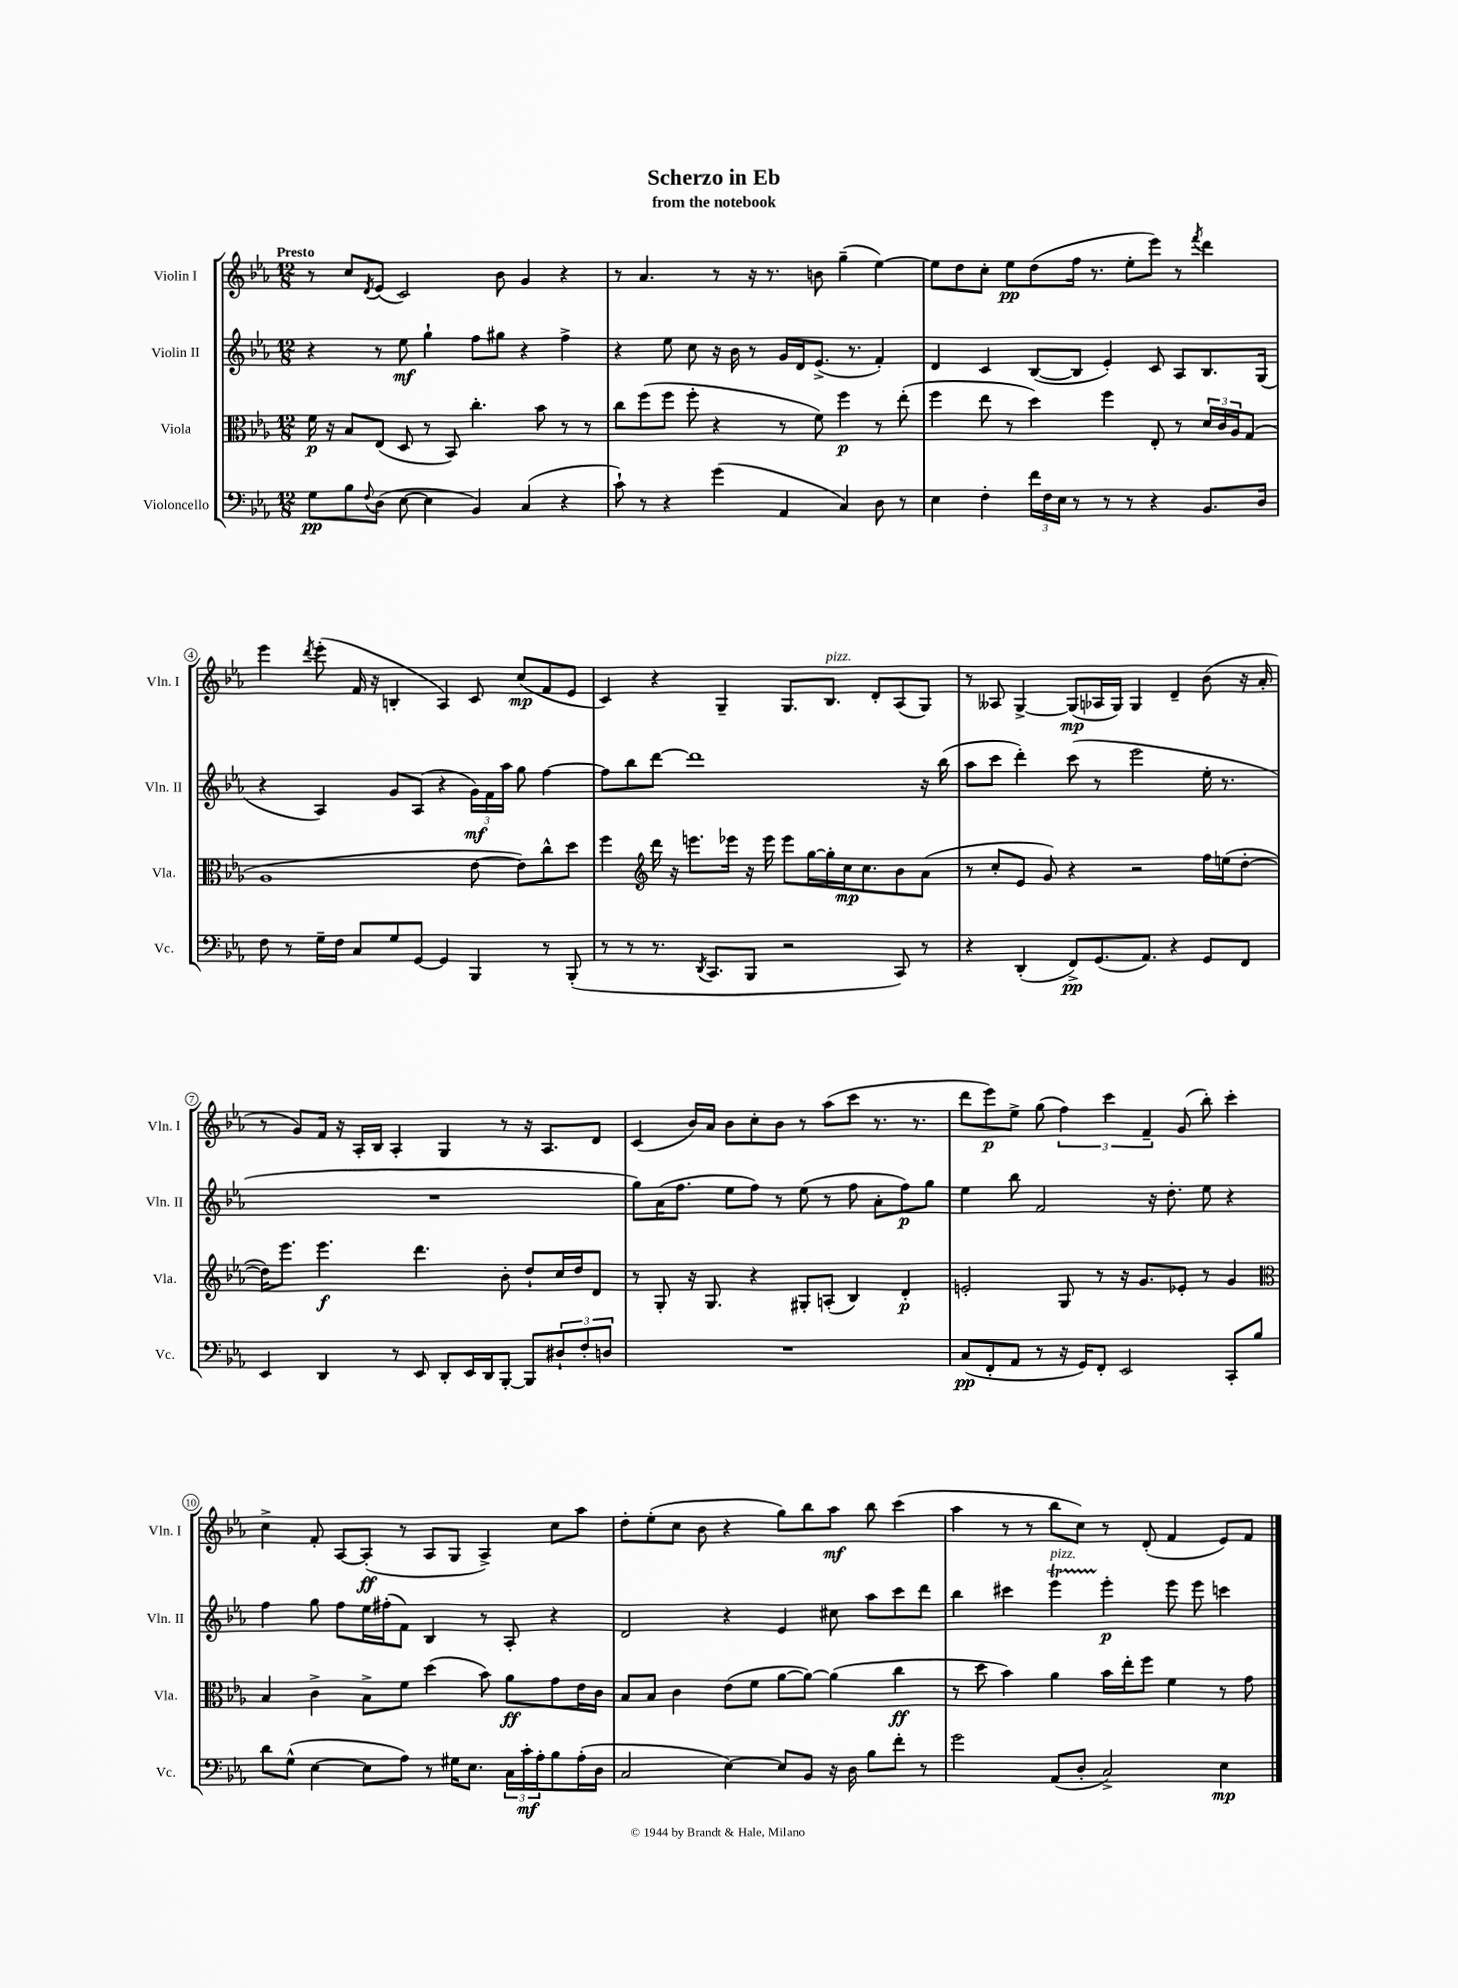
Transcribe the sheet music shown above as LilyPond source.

\header { title = "Scherzo in Eb" subtitle = "from the notebook" }
<<
\new StaffGroup <<
\new Staff = "s0" \with { instrumentName = "Violin I" shortInstrumentName = "Vln. I" } {
    \clef treble \key ees \major \numericTimeSignature \time 12/8 \tempo "Presto"
    r8 c''8 \acciaccatura { d'8 } ees'8( c'2) bes'8 g'4 r4 |
    r8 aes'4. r8 r16 r8. b'8 g''4--( ees''4~) |
    ees''8 d''8 c''8-. ees''8\pp d''8( f''16 r8. ees''8-. ees'''8) r8 \acciaccatura { f'''8 } d'''4 |
    ees'''4 \acciaccatura { d'''8 } ees'''8-.( f'16 r16 b4-. aes4) c'8 c''8\mp( f'8 ees'8 |
    c'4) r4 g4-- g8. bes8.^\markup { \italic "pizz." } d'8-. aes8( g8) |
    r8 aeses8 g4~-> g8\mp( aes16 g16) g4 d'4-- bes'8( r16 aes'16-. |
    r8 g'8) f'16 r16 aes16-. bes16 aes4-. g4 r8 r16 aes8. d'8 |
    c'4( bes'16) aes'16 bes'8 c''8-. bes'8 r8 aes''8( c'''8 r8. r8. |
    d'''8 ees'''8\p) ees''8-> g''8( \tuplet 3/2 { f''4) c'''4 f'4-- } g'8( bes''8-.) c'''4-. |
    c''4-> f'8-. aes8~ aes8-.\ff( r8 aes8 g8 aes4->) c''8 aes''8 |
    d''8-. ees''8-.( c''8 bes'8 r4 g''8) bes''8 aes''8\mf bes''8 c'''4( |
    aes''4 r8 r8 bes''8 c''8) r8 d'8-.( f'4 ees'8) f'8 \bar "|." |
}
\new Staff = "s1" \with { instrumentName = "Violin II" shortInstrumentName = "Vln. II" } {
    \clef treble \key ees \major \numericTimeSignature \time 12/8
    r4 r8 ees''8\mf g''4-! f''8 gis''8 r4 f''4-> |
    r4 ees''8 c''8 r16 bes'16 r8 g'16 d'16 ees'8.->( r8. f'4-.) |
    d'4 c'4 bes8~( bes8 ees'4-.) c'8 aes8 bes8. g16( |
    r4 aes4) g'8 aes8( r4 \tuplet 3/2 { g'16\mf) f'16 aes''16 } g''8 f''4~ |
    f''8 bes''8 d'''8~ d'''1 r16 bes''16( |
    aes''8 c'''8 d'''4-.) c'''8( r8 ees'''2 ees''16-. r8. |
    R1. |
    g''8) aes'16( f''8. ees''8 f''8) r8 ees''8( r8 f''8 aes'8-. f''8\p) g''8 |
    ees''4 bes''8 f'2 r16 d''8.-. ees''8 r4 |
    f''4 g''8 f''8 ees''16 fis''16-.( f'8) bes4 r8 aes8-. r4 |
    d'2 r4 ees'4 cis''8 aes''8 c'''8 d'''8 |
    bes''4 cis'''4 ees'''4\startTrillSpan^\markup { \italic "pizz." } ees'''4-.\stopTrillSpan\p ees'''8 ees'''8 c'''4 \bar "|." |
}
\new Staff = "s2" \with { instrumentName = "Viola" shortInstrumentName = "Vla." } {
    \clef alto \key ees \major \numericTimeSignature \time 12/8
    f'16\p r16 bes8 ees8( d8 r8 bes,8) c''4.-. bes'8 r8 r8 |
    c''8 f''8( f''8 f''8-. r4 r8 f'8) f''4\p r8 ees''8-.( |
    f''4 ees''8 r8 d''4) f''4 ees8-. r8 \tuplet 3/2 { d'16 c'16 aes16 } g8( |
    aes1 ees'8~ ees'8) c''8-^ d''8 |
    f''4 \clef treble d'''16 r16 e'''8. ees'''16 r16 ees'''16 ees'''8 g''16~ g''16-. c''16\mp c''8. bes'8 aes'8( |
    r8 c''8-. ees'8 g'8) r4 r2 f''16 e''16( d''8~-. |
    d''16) ees'''8. ees'''4.\f d'''4. bes'8-. d''8-! c''16 d''16 d'8 |
    r8 g8-. r16 g8. r4 gis8-. a8-.( bes4) d'4-.\p |
    e'2-. g8 r8 r16 g'8. ees'8-. r8 g'4 |
    \clef alto bes4 c'4-> bes8-> f'8 d''4( bes'8) aes'8\ff g'8 ees'16 c'16 |
    bes8 bes8 c'4 ees'8( f'8 aes'8~ aes'8~) aes'4( c''4\ff |
    r8 d''8 bes'4) aes'4 bes'16 ees''16-. f''8 f'4 r8 g'8 \bar "|." |
}
\new Staff = "s3" \with { instrumentName = "Violoncello" shortInstrumentName = "Vc." } {
    \clef bass \key ees \major \numericTimeSignature \time 12/8
    g8\pp bes8 \appoggiatura { f8 } d8( ees8~ ees4 bes,4) c4( r4 |
    c'8-!) r8 r4 g'4( aes,4 c4) d8 r8 |
    ees4 f4-. \tuplet 3/2 { f'16 f16 ees16 } r8 r8 r8 r4 bes,8. d16 |
    f8 r8 g16-- f16 c8 g8 g,8~ g,4 bes,,4 r8 bes,,8-.( |
    r8 r8 r8. \acciaccatura { d,8 } c,8. bes,,8 r2 c,8) r8 |
    r4 d,4-.( f,8->\pp) g,8.( aes,8.) r4 g,8 f,8 |
    ees,4 d,4 r8 ees,8 d,8-. ees,16 d,16 bes,,8~-. bes,,8 \tuplet 3/2 { dis8-! f8-. d8 } |
    R1. |
    c8\pp( f,8-. aes,8 r8 r16 g,16) f,8-. ees,2 c,8-. bes8 |
    d'8 g8-^( ees4~ ees8 aes8) r8 gis16 ees8. \tuplet 3/2 { c16 c'16-.\mf aes16-. } bes8 aes16-.( d16 |
    c2 ees4~) ees8 bes,8 r16 d16 bes8 f'8-. r8 |
    g'2 aes,8( d8-. c2->) ees4\mp \bar "|." |
}
>>
>>
\layout { \context { \Score \override BarNumber.stencil = #(make-stencil-circler 0.1 0.3 ly:text-interface::print) } }
